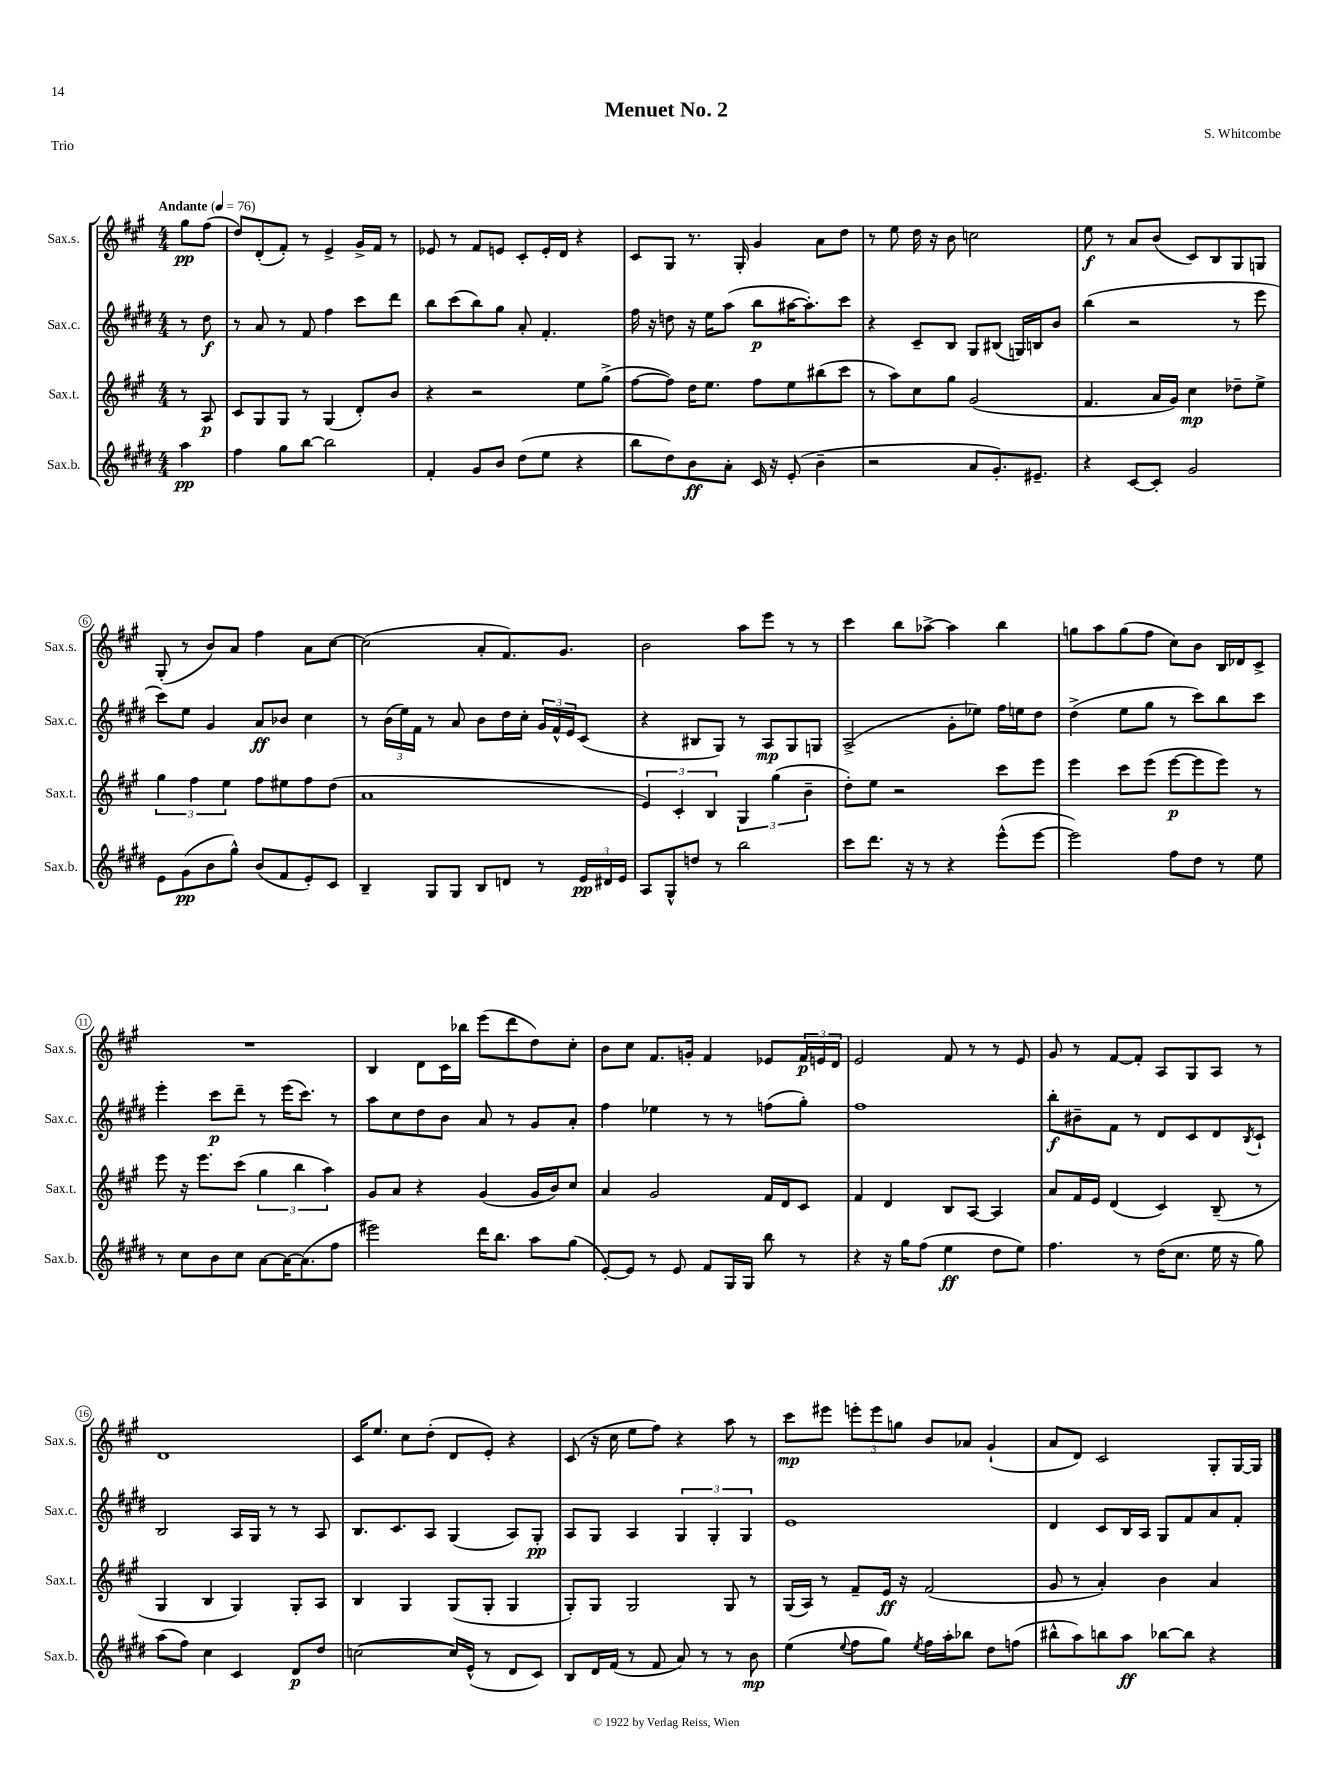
\header { title = "Menuet No. 2" composer = "S. Whitcombe" piece = "Trio" }
<<
\new StaffGroup <<
\new Staff = "s0" \with { instrumentName = "Sax.s." shortInstrumentName = "Sax.s." } {
    \clef treble \key a \major \numericTimeSignature \time 4/4 \partial 4 \tempo "Andante" 4 = 76
    gis''8\pp fis''8( |
    d''8) d'8-.( fis'8-.) r8 e'4-> gis'16-> fis'16 r8 |
    ees'8 r8 fis'8 e'8 cis'8-. e'16-. d'16 r4 |
    cis'8 gis8 r8. gis16-. gis'4 a'8 d''8 |
    r8 e''8 d''16 r16 b'8 c''2 |
    e''8\f r8 a'8 b'8( cis'8) b8 gis8 g8 |
    gis8-.( r8 b'8) a'8 fis''4 a'8 cis''8~ |
    cis''2( a'8-. fis'8.) gis'8. |
    b'2 a''8 e'''8 r8 r8 |
    cis'''4 b''8 aes''8~-> aes''4 b''4 |
    g''8 a''8 g''8( fis''8 cis''8) b'8 b16 des'16 cis'8-> |
    R1 |
    b4 d'8 cis'16 bes''16 e'''8( d'''8 d''8) cis''8-. |
    b'8 cis''8 fis'8. g'16-. fis'4 ees'8 \tuplet 3/2 { fis'16\p e'16 d'16 } |
    e'2 fis'8 r8 r8 e'8 |
    gis'8 r8 fis'8~ fis'8-. a8 gis8 a8 r8 |
    d'1 |
    cis'16 e''8. cis''8 d''8-.( d'8 e'8-.) r4 |
    cis'8( r16 cis''16 e''8 fis''8) r4 a''8 r8 |
    cis'''8\mp eis'''8 \tuplet 3/2 { e'''8-. e'''8 g''8 } b'8 aes'8 gis'4-!( |
    a'8 d'8) cis'2 gis8-. gis16~ gis16 \bar "|." |
}
\new Staff = "s1" \with { instrumentName = "Sax.c." shortInstrumentName = "Sax.c." } {
    \clef treble \key e \major \numericTimeSignature \time 4/4 \partial 4
    r8 dis''8\f |
    r8 a'8 r8 fis'8 fis''4 cis'''8 dis'''8 |
    b''8 cis'''8( b''8) gis''8 a'8-. fis'4.-. |
    fis''16 r16 d''8 r16 e''16 a''8( b''8\p ais''16~ ais''8.-.) cis'''8 |
    r4 cis'8-- b8 gis8 bis8( g16) b16 b'8 |
    b''4( r2 r8 e'''8 |
    cis'''8) e''8 gis'4 a'8\ff bes'8 cis''4 |
    r8 \tuplet 3/2 { b'16( e''16) fis'16 } r8 a'8 b'8 dis''16 cis''16-. \tuplet 3/2 { gis'16 fis'16-^ e'16 } cis'8( |
    r4 bis8 gis8) r8 a8\mp gis8 g8 |
    a2->( gis'8-. ees''8) fis''16 e''16 dis''8 |
    dis''4->( e''8 gis''8 r8 cis'''8) b''8 cis'''8 |
    e'''4-. cis'''8\p dis'''8-- r8 e'''16( cis'''8.) r8 |
    a''8 cis''8 dis''8 b'8 a'8 r8 gis'8 a'8-. |
    fis''4 ees''4 r8 r8 f''8( gis''8-.) |
    fis''1 |
    b''8-.\f bis'8-- fis'8 r8 dis'8 cis'8 dis'8 \acciaccatura { b8 } cis'8-! |
    b2 a16 gis16 r8 r8 a8 |
    b8. cis'8. a8 gis4( a8) gis8-.\pp |
    a8 gis8 a4 \tuplet 3/2 { gis4 gis4-. gis4 } |
    e'1 |
    dis'4 cis'8 b16 a16 gis8 fis'8 a'8 fis'8-. \bar "|." |
}
\new Staff = "s2" \with { instrumentName = "Sax.t." shortInstrumentName = "Sax.t." } {
    \clef treble \key a \major \numericTimeSignature \time 4/4 \partial 4
    r8 a8\p |
    cis'8 gis8 gis8 r8 gis4( d'8-.) b'8 |
    r4 r2 e''8 gis''8->( |
    fis''8~ fis''8) d''16 e''8. fis''8 e''8 bis''8( cis'''8 |
    r8 a''8) cis''8 gis''8 gis'2( |
    fis'4. a'16 gis'16) cis''4\mp des''8-- e''8-> |
    \tuplet 3/2 { gis''4 fis''4 e''4 } fis''8 eis''8 fis''8 d''8( |
    a'1 |
    \tuplet 3/2 { e'4) cis'4-. b4 } \tuplet 3/2 { gis4 gis''4( b'4-- } |
    d''8-.) e''8 r2 cis'''8 e'''8 |
    e'''4 cis'''8 e'''8( e'''8~\p e'''8 e'''8) r8 |
    e'''8 r16 e'''8. cis'''8( \tuplet 3/2 { gis''4 b''4 a''4) } |
    gis'8 a'8 r4 gis'4( gis'16 b'16) cis''8 |
    a'4 gis'2 fis'16 d'16 cis'8 |
    fis'4 d'4 b8 a8~ a4 |
    a'8 fis'16 e'16 d'4( cis'4) b8--( r8 |
    gis4 b4 gis4) gis8-. a8 |
    b4 gis4 gis8( gis8-. gis4 |
    gis8-.) gis8 gis2 gis8 r8 |
    gis16( a16) r8 fis'8-- e'16\ff r16 fis'2( |
    gis'8 r8 a'4-.) b'4 a'4 \bar "|." |
}
\new Staff = "s3" \with { instrumentName = "Sax.b." shortInstrumentName = "Sax.b." } {
    \clef treble \key e \major \numericTimeSignature \time 4/4 \partial 4
    a''4\pp |
    fis''4 gis''8 b''8~ b''2 |
    fis'4-. gis'8 b'8 dis''8( e''8 r4 |
    b''8 dis''8) b'8\ff a'8-. cis'16 r16 e'8-.( b'4-- |
    r2 a'8 gis'8.-.) eis'8.-- |
    r4 cis'8~ cis'8-. gis'2 |
    e'8 gis'8\pp( b'8 gis''8-^) b'8( fis'8 e'8-.) cis'8 |
    b4-- gis8 gis8 b8 d'8 r8 \tuplet 3/2 { e'16\pp dis'16 e'16 } |
    a8 gis8-^ d''8 r8 b''2 |
    cis'''8 dis'''8. r16 r8 r4 e'''8-^( e'''8~ |
    e'''2) fis''8 dis''8 r8 e''8 |
    r8 cis''8 b'8 cis''8 a'8~ a'16~ a'8.( fis''8 |
    eis'''2) dis'''16 b''8. a''8 gis''8( |
    e'8~-.) e'8 r8 e'8 fis'8 gis16 gis16 b''8 r8 |
    r4 r16 gis''16 fis''8( e''4\ff dis''8 e''8) |
    fis''4. r8 dis''16( cis''8. e''16 r16 gis''8) |
    a''8( fis''8) cis''4 cis'4 dis'8\p dis''8 |
    c''2~( c''16) e'16-^( r8 dis'8 cis'8) |
    b8 dis'16 fis'16( r8 fis'8 a'8) r8 r8 b'8\mp |
    e''4( \appoggiatura { e''8 } fis''8 gis''8) \acciaccatura { e''8 } fis''16 a''16-. bes''8 dis''8 f''8( |
    bis''8-^ a''8) b''8 a''8\ff bes''8~ bes''8 r4 \bar "|." |
}
>>
>>
\layout { \context { \Score \override BarNumber.stencil = #(make-stencil-circler 0.1 0.3 ly:text-interface::print) } }
